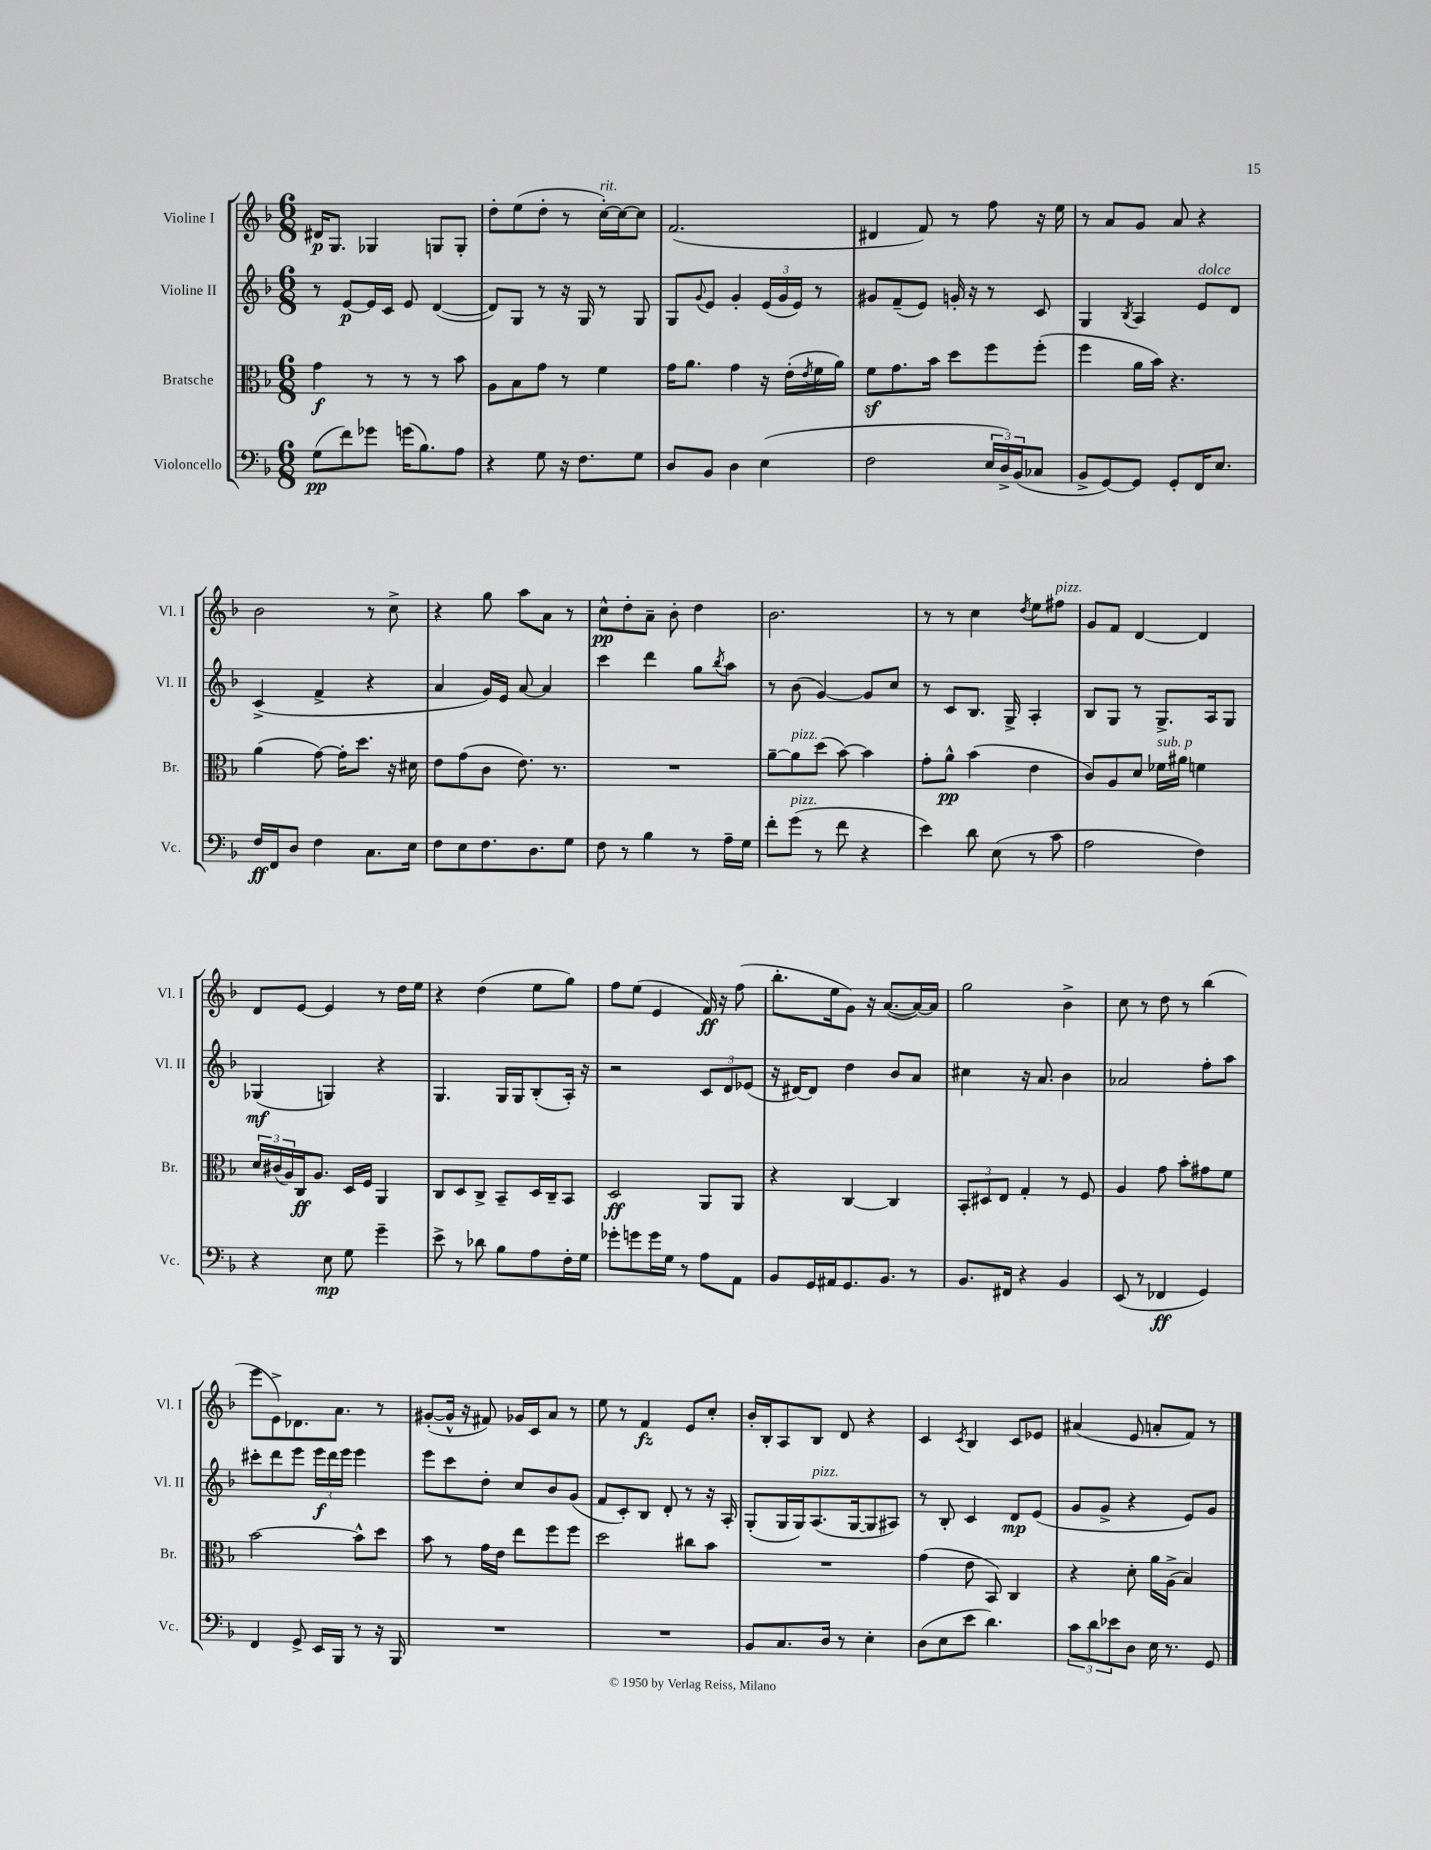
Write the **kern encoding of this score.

**kern	**dynam	**kern	**dynam	**kern	**dynam	**kern	**dynam
*part4	*part4	*part3	*part3	*part2	*part2	*part1	*part1
*staff4	*staff4	*staff3	*staff3	*staff2	*staff2	*staff1	*staff1
*I"Violoncello	*	*I"Bratsche	*	*I"Violine II	*	*I"Violine I	*
*I'Vc.	*	*I'Br.	*	*I'Vl. II	*	*I'Vl. I	*
*clefF4	*	*clefC3	*	*clefG2	*	*clefG2	*
*k[b-]	*	*k[b-]	*	*k[b-]	*	*k[b-]	*
*M6/8	*	*M6/8	*	*M6/8	*	*M6/8	*
=1	=1	=1	=1	=1	=1	=1	=1
(8G\L	pp	4g\	f	8r	.	16d#X/KL	p
.	.	.	.	.	.	8.G/J	.
8f\)	.	.	.	[8e/L	p	.	.
8g-X\J	.	8r	.	16e/L]	.	4G-X/	.
.	.	.	.	16c/JJ	.	.	.
(16gn\KL	.	8r	.	8e/	.	.	.
8.B-\)	.	.	.	.	.	.	.
.	.	8r	.	([4d/	.	8Gn/L	.
8A\J	.	8b-\	.	.	.	8G'/J	.
=2	=2	=2	=2	=2	=2	=2	=2
4r	.	8A\L	.	8d/L])	.	8dd'\L	.
.	.	8B-\	.	8G/J	.	(8ee\	.
8G\	.	8g\J	.	8r	.	8dd'\J	.
16r	.	8r	.	16r	.	8r	.
8.F\L	.	.	.	16G/	.	.	.
!	!	!	!	!	!	!LO:TX:a:i:t=rit.	!
.	.	4f\	.	8r	.	[16cc'\LL)	.
.	.	.	.	.	.	16cc\J_	.
8G\J	.	.	.	8G/	.	8cc\J]	.
=3	=3	=3	=3	=3	=3	=3	=3
8D/L	.	16g\KL	.	8G/L	.	(2.f/	.
.	.	8.a\J	.	.	.	.	.
.	.	.	.	8qqg/	.	.	.
8BB-/J	.	.	.	8e/J	.	.	.
4D\	.	4g\	.	4g'/	.	.	.
(4E\	.	16r	.	(24e/LL	.	.	.
.	.	.	.	24g/	.	.	.
.	.	(16e'\LL	.	.	.	.	.
.	.	.	.	24e/JJ)	.	.	.
.	.	8qe/	.	.	.	.	.
.	.	16f\	.	8r	.	.	.
.	.	16a\JJ)	.	.	.	.	.
=4	=4	=4	=4	=4	=4	=4	=4
2F\	.	8fz\L	.	8g#X/L	.	4d#X/	.
.	.	8.g\	.	(8f~/	.	.	.
.	.	.	.	8e/J)	.	8f/)	.
.	.	16b-\Jk	.	.	.	.	.
.	.	8dd\L	.	16gn'/	.	8r	.
.	.	.	.	16r	.	.	.
24E/LL	.	8ff\	.	8r	.	8ff\	.
24D^/)	.	.	.	.	.	.	.
(24BB-/J	.	.	.	.	.	.	.
8C-X/J	.	(8ff'\J	.	8c/	.	16r	.
.	.	.	.	.	.	16ee\	.
=5	=5	=5	=5	=5	=5	=5	=5
8BB-^/L	.	4ff\	.	4G/	.	8r	.
[8GG/)	.	.	.	.	.	8a/L	.
.	.	.	.	8qB-/	.	.	.
8GG/J]	.	16a\LL	.	4A/	.	8g/J	.
.	.	16b-\JJ)	.	.	.	.	.
8GG'/L	.	4.r	.	.	.	8a/	.
!	!	!	!	!LO:TX:a:i:t=dolce	!	!	!
16FF/K	.	.	.	8e/L	.	4r	.
8.E/J	.	.	.	.	.	.	.
.	.	.	.	8d/J	.	.	.
!!LO:LB:g=z
=6	=6	=6	=6	=6	=6	=6	=6
16F/LL	ff	(4a\	.	(4c^/	.	2b-\	.
16FF/J	.	.	.	.	.	.	.
8D/J	.	.	.	.	.	.	.
4F\	.	[8g\)	.	4f^/	.	.	.
.	.	16g'\KL]	.	.	.	.	.
.	.	8.dd\J	.	.	.	.	.
8.C\L	.	.	.	4r	.	8r	.
.	.	16r	.	.	.	8cc^\	.
16E\Jk	.	16d#X\	.	.	.	.	.
=7	=7	=7	=7	=7	=7	=7	=7
8F\L	.	8e\L	.	4a/	.	4r	.
8E\	.	(8g\	.	.	.	.	.
8.F\	.	8c\J	.	16g/LL)	.	8gg\	.
.	.	.	.	16e/JJ	.	.	.
.	.	8.e\)	.	[8a/	.	8aa\L	.
8.D\	.	.	.	.	.	.	.
.	.	.	.	4a/]	.	8a\J	.
.	.	8.r	.	.	.	.	.
8G\J	.	.	.	.	.	8r	.
=8	=8	=8	=8	=8	=8	=8	=8
8F\	.	2.r	.	4ccc\	.	8cc^^\L	pp
8r	.	.	.	.	.	8dd'\	.
4B-\	.	.	.	4ddd\	.	8a~\J	.
.	.	.	.	.	.	8b-'\	.
8r	.	.	.	8gg\L	.	4dd\	.
.	.	.	.	8qbb-/	.	.	.
16A~\LL	.	.	.	8aa\J	.	.	.
16G\JJ	.	.	.	.	.	.	.
=9	=9	=9	=9	=9	=9	=9	=9
8f'\L	.	[8a~\L	.	8r	.	2.b-\	.
!	!	!LO:TX:a:i:t=pizz.	!	!	!	!	!
!LO:TX:a:i:t=pizz.	!	!	!	!	!	!	!
(8g\J	.	8a\]	.	(8b-\	.	.	.
8r	.	(8dd\J	.	[4g/)	.	.	.
8f\	.	[8b-\)	.	.	.	.	.
4r	.	4b-\]	.	8g/L]	.	.	.
.	.	.	.	8cc/J	.	.	.
=10	=10	=10	=10	=10	=10	=10	=10
4e\)	.	8g'\L	.	8r	.	8r	.
.	.	8a^^\J	pp	8c/L	.	8r	.
8d\	.	(4b-\	.	8.B-/J	.	4cc\	.
(8E\	.	.	.	.	.	.	.
.	.	.	.	16G^/	.	.	.
.	.	.	.	.	.	8qdd/	.
8r	.	4e\	.	4A'/	.	8ee\L	.
!	!	!	!	!	!	!LO:TX:a:i:t=pizz.	!
8c\	.	.	.	.	.	8ff#X\J	.
=11	=11	=11	=11	=11	=11	=11	=11
2A\	.	8c/L)	.	8B-/L	.	8g/L	.
.	.	8A/	.	8G/J	.	8f/J	.
.	.	8d/J	.	8r	.	[4d/	.
!	!	!LO:TX:a:i:t=sub. p	!	!	!	!	!
.	.	16f-X\LL	.	8.G^/L	.	.	.
.	.	16a#X\JJ	.	.	.	.	.
4F\)	.	4fn\	.	.	.	4d/]	.
.	.	.	.	16A/k	.	.	.
.	.	.	.	8G/J	.	.	.
!!LO:LB:g=z
=12	=12	=12	=12	=12	=12	=12	=12
4r	.	24d/LL	.	(4G-X/	mf	8d/L	.
.	.	(24c#X/	.	.	.	.	.
.	.	24A/)	.	.	.	.	.
.	.	16C/J	ff	.	.	[8e/J	.
.	.	8.A/J	.	.	.	.	.
8E\	mp	.	.	4Gn/)	.	4e/]	.
8G\	.	16D/LL	.	.	.	.	.
.	.	16F/JJ	.	.	.	.	.
4g~\	.	4AA/	.	4r	.	8r	.
.	.	.	.	.	.	16dd\LL	.
.	.	.	.	.	.	16ee\JJ	.
=13	=13	=13	=13	=13	=13	=13	=13
8e^\	.	8C/L	.	4.G/	.	4r	.
8r	.	8D/	.	.	.	.	.
8d-X\	.	8C^/J	.	.	.	(4dd\	.
8B-\L	.	8BB-~/L	.	16G/LL	.	.	.
.	.	.	.	16G/J	.	.	.
8A\	.	16D/L	.	(8B-'/	.	8ee\L	.
.	.	16C~/J	.	.	.	.	.
16F'\L	.	8BB-/J	.	16A'/Jk)	.	8gg\J)	.
16G\JJ	.	.	.	16r	.	.	.
=14	=14	=14	=14	=14	=14	=14	=14
8g-X'\L	.	2D/	ff	2r	.	8ff\L	.
8gn\	.	.	.	.	.	(8ee\J	.
16g\L	.	.	.	.	.	4e/	.
16G\JJ	.	.	.	.	.	.	.
8r	.	.	.	.	.	.	.
8A\L	.	8AA/L	.	12c/L	.	16f/)	ff
.	.	.	.	.	.	16r	.
.	.	.	.	12d/	.	.	.
8AA\J	.	8AA/J	.	.	.	(8ff\	.
.	.	.	.	(12e-X/J	.	.	.
=15	=15	=15	=15	=15	=15	=15	=15
8BB-/L	.	4r	.	16r	.	8.bb-'\L	.
.	.	.	.	[16d#X/KL)	.	.	.
16GG/L	.	.	.	8d#/J]	.	.	.
16AA#X/J	.	.	.	.	.	16ee\k	.
8.GG/	.	[4C/	.	4dd\	.	8g\J)	.
.	.	.	.	.	.	16r	.
8.BB-/J	.	.	.	.	.	([8.a/L	.
.	.	4C/]	.	8b-/L	.	.	.
8r	.	.	.	8a/J	.	16a/L_)	.
.	.	.	.	.	.	16a/JJ]	.
=16	=16	=16	=16	=16	=16	=16	=16
8.BB-/L	.	12BB-'/L	.	4cc#X\	.	2gg\	.
.	.	12D#X/	.	.	.	.	.
.	.	12E/J	.	.	.	.	.
16FF#X/Jk	.	.	.	.	.	.	.
4r	.	4G'/	.	16r	.	.	.
.	.	.	.	8.a/	.	.	.
4BB-/	.	8r	.	4b-\	.	4b-^\	.
.	.	8F/	.	.	.	.	.
=17	=17	=17	=17	=17	=17	=17	=17
(8EE/	.	4A/	.	2a-X/	.	8cc\	.
8r	.	.	.	.	.	8r	.
4FF-X/	ff	8g\	.	.	.	8dd\	.
.	.	8b-'\L	.	.	.	8r	.
4GG/)	.	8g#X\	.	8ff'\L	.	(4bb-\	.
.	.	8f\J	.	8aa\J	.	.	.
!!LO:LB:g=z
=18	=18	=18	=18	=18	=18	=18	=18
4FF/	.	[2b-\	.	8ccc#X'\L	.	8eee\L	.
.	.	.	.	8ddd\	.	8e^\)	.
8GG^/	.	.	.	8eee\J	.	8.d-X\	.
16EE/LL	.	.	.	24eee\LL	f	.	.
.	.	.	.	24ddd\	.	.	.
16BBB-/JJ	.	.	.	.	.	8.a\J	.
.	.	.	.	24eee\JJ	.	.	.
8r	.	8b-^^\L]	.	4eee\	.	.	.
16r	.	8dd\J	.	.	.	8r	.
16BBB-/	.	.	.	.	.	.	.
=19	=19	=19	=19	=19	=19	=19	=19
2.r	.	8b-\	.	8eee\L	.	([8g#X'/L	.
.	.	8r	.	8ccc\	.	16g#^^/Jk]	.
.	.	.	.	.	.	16r	.
.	.	16g\LL	.	8dd'\J	.	8f#X/)	.
.	.	16e\JJ	.	.	.	.	.
.	.	8ee\L	.	8cc/L	.	16g-X/LL	.
.	.	.	.	.	.	16c/J	.
.	.	8ff\	.	8b-/	.	8a/J	.
.	.	8ff\J	.	(8g/J	.	8r	.
=20	=20	=20	=20	=20	=20	=20	=20
2.r	.	2dd\	.	8f/L	.	8ee\	.
.	.	.	.	8c'/)	.	8r	.
.	.	.	.	8B-/J	.	4f/	fz
.	.	.	.	8d'/	.	.	.
.	.	8cc#X\L	.	8r	.	8e/L	.
.	.	8b-\J	.	16r	.	8cc'/J	.
.	.	.	.	16A'/	.	.	.
=21	=21	=21	=21	=21	=21	=21	=21
8BB-/L	.	2.r	.	(8G'/L	.	16b-'/LL	.
.	.	.	.	.	.	16B-'/J	.
8.C/	.	.	.	16G/L	.	8A/	.
.	.	.	.	16G/J)	.	.	.
!	!	!	!	!LO:TX:a:i:t=pizz.	!	!	!
.	.	.	.	(8.A/	.	8B-/J	.
16D/Jk	.	.	.	.	.	.	.
8r	.	.	.	.	.	8d/	.
.	.	.	.	[16G/k	.	.	.
4E'\	.	.	.	8G/]	.	4r	.
.	.	.	.	8A#X/J)	.	.	.
=22	=22	=22	=22	=22	=22	=22	=22
(8D\L	.	(4g\	.	8r	.	4c/	.
8E\	.	.	.	8B-'/	.	.	.
.	.	.	.	.	.	8qc/	.
8e\J	.	8e\	.	4c/	.	4B-/	.
4.d\)	.	8BB-/)	.	.	.	.	.
.	.	4C/	.	8d/L	mp	8c/L	.
.	.	.	.	(8e/J	.	8e-X/J	.
=23	=23	=23	=23	=23	=23	=23	=23
12c\L	.	4r	.	8g/L	.	(4a#X/	.
12d\	.	.	.	.	.	.	.
.	.	.	.	8g^/J	.	.	.
12e-X\	.	.	.	.	.	.	.
8D\J	.	8d'\	.	4r	.	8e/	.
16E\	.	16a\LL	.	.	.	8an'/L	.
8.r	.	(16A^\JJ	.	.	.	.	.
.	.	4B-/)	.	8e/L)	.	8f/J)	.
8GG/	.	.	.	8g/J	.	8r	.
==	==	==	==	==	==	==	==
*-	*-	*-	*-	*-	*-	*-	*-
